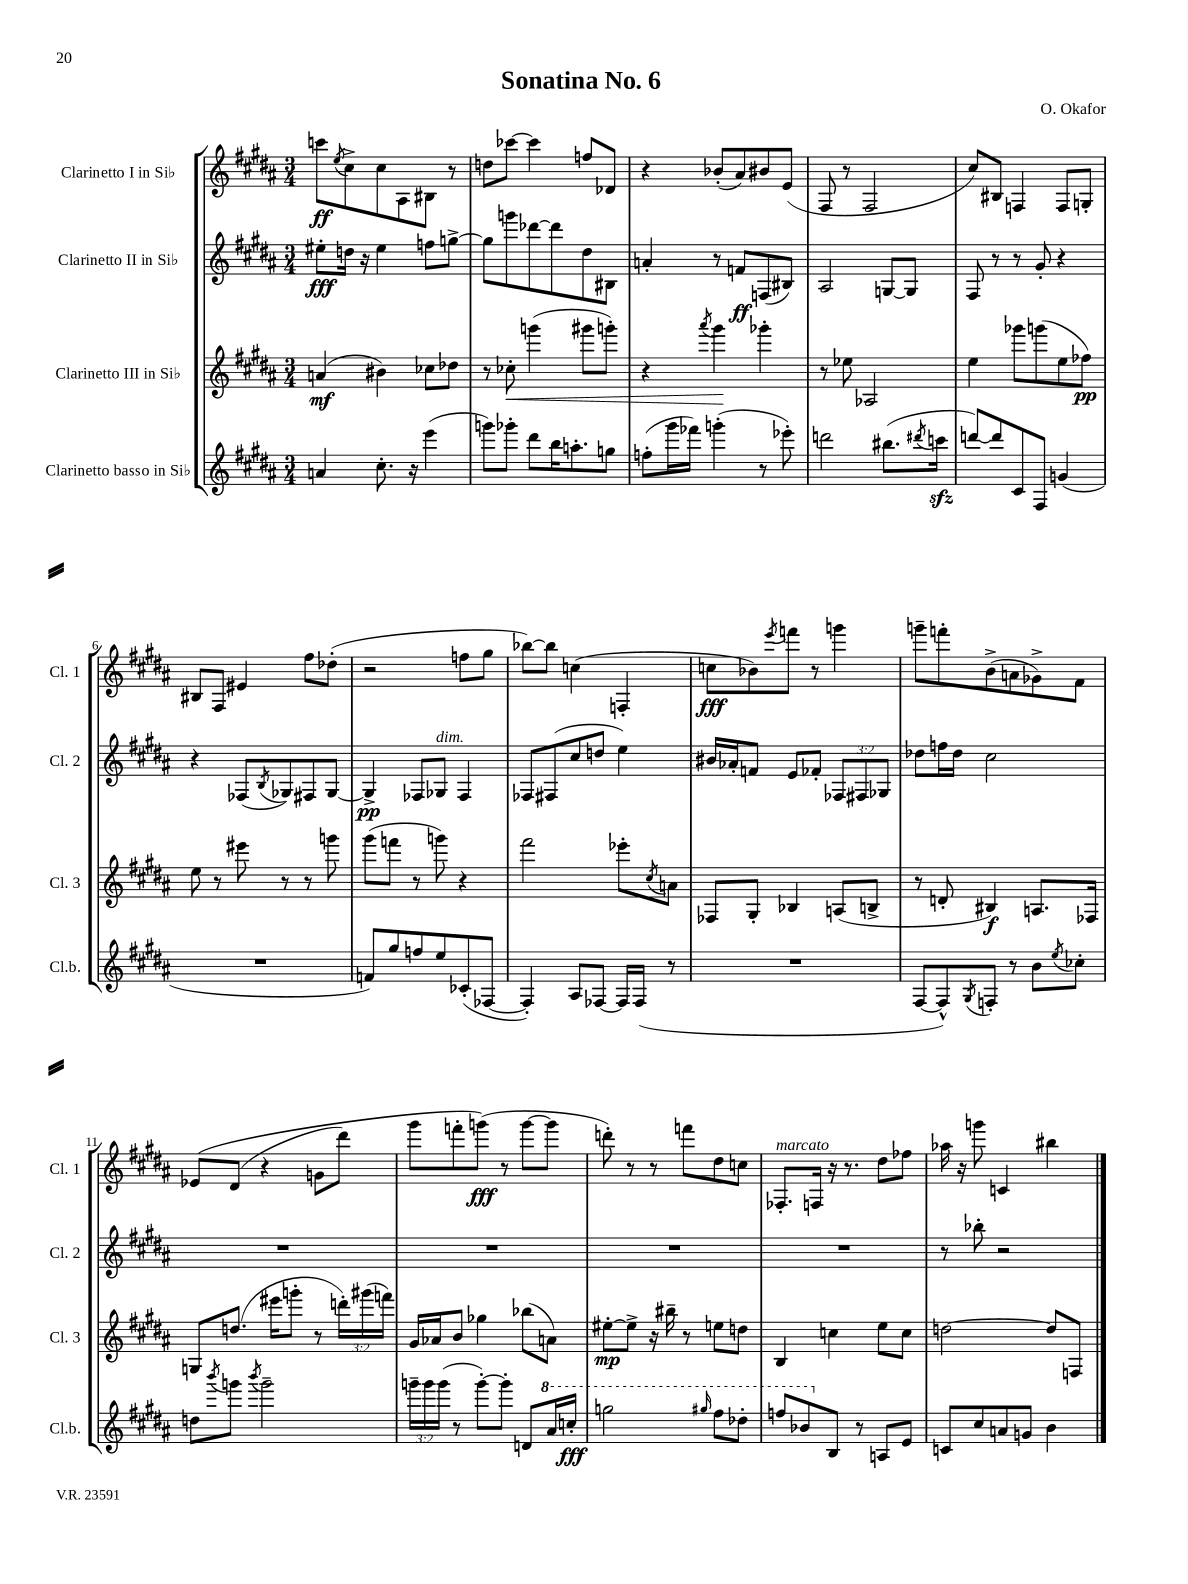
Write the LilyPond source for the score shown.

\header { title = "Sonatina No. 6" composer = "O. Okafor" }
<<
\new StaffGroup <<
\new Staff = "s0" \with { instrumentName = "Clarinetto I in Sib" shortInstrumentName = "Cl. 1" } {
    \clef treble \key b \major \numericTimeSignature \time 3/4
    c'''8\ff \acciaccatura { e''8 } cis''8-> cis''8 ais8 bis8 r8 |
    d''8 ces'''8~ ces'''4 f''8 des'8 |
    r4 bes'8-.( ais'8) bis'8 e'8( |
    fis8 r8 fis2 |
    cis''8) bis8 f4 f8 g8-. |
    bis8 fis8 eis'4 fis''8 des''8-.( |
    r2 f''8 gis''8 |
    bes''8~) bes''8 c''4( f4-. |
    c''8\fff bes'8) \acciaccatura { e'''8 } f'''8 r8 g'''4 |
    g'''8-- f'''8-. b'8->( a'8 ges'8->) fis'8 |
    ees'8\( dis'8( r4 g'8 dis'''8) |
    gis'''8 f'''8-. g'''8\fff(\) r8 g'''8~ g'''8 |
    d'''8-.) r8 r8 f'''8 dis''8 c''8 |
    fes8.-.^\markup { \italic "marcato" } f16 r16 r8. dis''8 fes''8 |
    aes''16 r16 g'''8 c'4 bis''4 \bar "|." |
}
\new Staff = "s1" \with { instrumentName = "Clarinetto II in Sib" shortInstrumentName = "Cl. 2" } {
    \clef treble \key b \major \numericTimeSignature \time 3/4 \override Staff.TupletNumber.text = #tuplet-number::calc-fraction-text
    eis''8-.\fff d''16 r16 eis''4 f''8 g''8~-> |
    g''8 g'''8 des'''8~ des'''8 dis''8 bis8 |
    a'4-. r8 f'8\ff f8( bis8) |
    ais2 g8~ g8 |
    fis8 r8 r8 gis'8-. r4 |
    r4 fes8( \acciaccatura { b8 } ges8) fis8 ges8~ |
    ges4->\pp fes8 ges8^\markup { \italic "dim." } fes4 |
    fes8 fis8( cis''8 d''8 e''4) |
    bis'16 aes'16-. f'8 e'8 fes'8-. \tuplet 3/2 { fes8 fis8 ges8 } |
    des''8 f''16 des''16 cis''2 |
    R2. |
    R2. |
    R2. |
    R2. |
    r8 bes''8-. r2 \bar "|." |
}
\new Staff = "s2" \with { instrumentName = "Clarinetto III in Sib" shortInstrumentName = "Cl. 3" } {
    \clef treble \key b \major \numericTimeSignature \time 3/4 \override Staff.TupletNumber.text = #tuplet-number::calc-fraction-text
    a'4\mf( bis'4) ces''8 des''8 |
    r8 ces''8-.\< g'''4( gis'''8 g'''8-.) |
    r4 \acciaccatura { ais'''8 } gis'''4\! ges'''4-. |
    r8 ees''8 aes2 |
    e''4 ges'''8 g'''8( e''8 fes''8\pp) |
    e''8 r8 eis'''8 r8 r8 g'''8 |
    gis'''8( f'''8 r8 g'''8) r4 |
    fis'''2 ees'''8-. \acciaccatura { cis''8 } a'8 |
    fes8 gis8-. bes4 a8( b8-> |
    r8 d'8-. bis4\f) a8. fes16 |
    g8 d''8.( eis'''16 g'''8-. r8 \tuplet 3/2 { d'''16-.) gis'''16( f'''16) } |
    gis'16 aes'16 b'8 ges''4 bes''8( a'8) |
    eis''8~-.\mp eis''8-> r16 bis''16-- r8 e''8 d''8 |
    b4 c''4 e''8 c''8 |
    d''2~ d''8 f8 \bar "|." |
}
\new Staff = "s3" \with { instrumentName = "Clarinetto basso in Sib" shortInstrumentName = "Cl.b." } {
    \clef treble \key b \major \numericTimeSignature \time 3/4 \override Staff.TupletNumber.text = #tuplet-number::calc-fraction-text
    a'4 cis''8.-. r16 e'''4( |
    g'''8) ges'''8-. dis'''8 b''16 a''8.-. g''8 |
    f''8-.( gis'''16 fes'''16) g'''4-.( r8 ees'''8-.) |
    d'''2 bis''8.( \acciaccatura { dis'''8 } c'''16\sfz |
    d'''8~) d'''8 cis'8 fis8 g'4( |
    R2. |
    f'8) gis''8 f''8 e''8 ces'8-.( fes8~ |
    fes4-.) ais8 fes8~ fes16 fes16( r8 |
    R2. |
    fis8~ fis8-^) \acciaccatura { gis8 } f8-. r8 b'8 \acciaccatura { e''8 } ces''8-. |
    d''8 \acciaccatura { b'''8 } g'''8 \acciaccatura { b'''8 } g'''2-- |
    \tuplet 3/2 { g'''16-- g'''16 g'''16( } r8 g'''8~-.) g'''8-. d'8 \ottava #1 ais''16 c'''16-.\fff |
    g'''2 \grace { gis'''16 } fis'''8 des'''8-. |
    f'''8 bes''8 \ottava #0 b8 r8 a8 e'8 |
    c'8 cis''8 a'8 g'8 b'4 \bar "|." |
}
>>
>>
